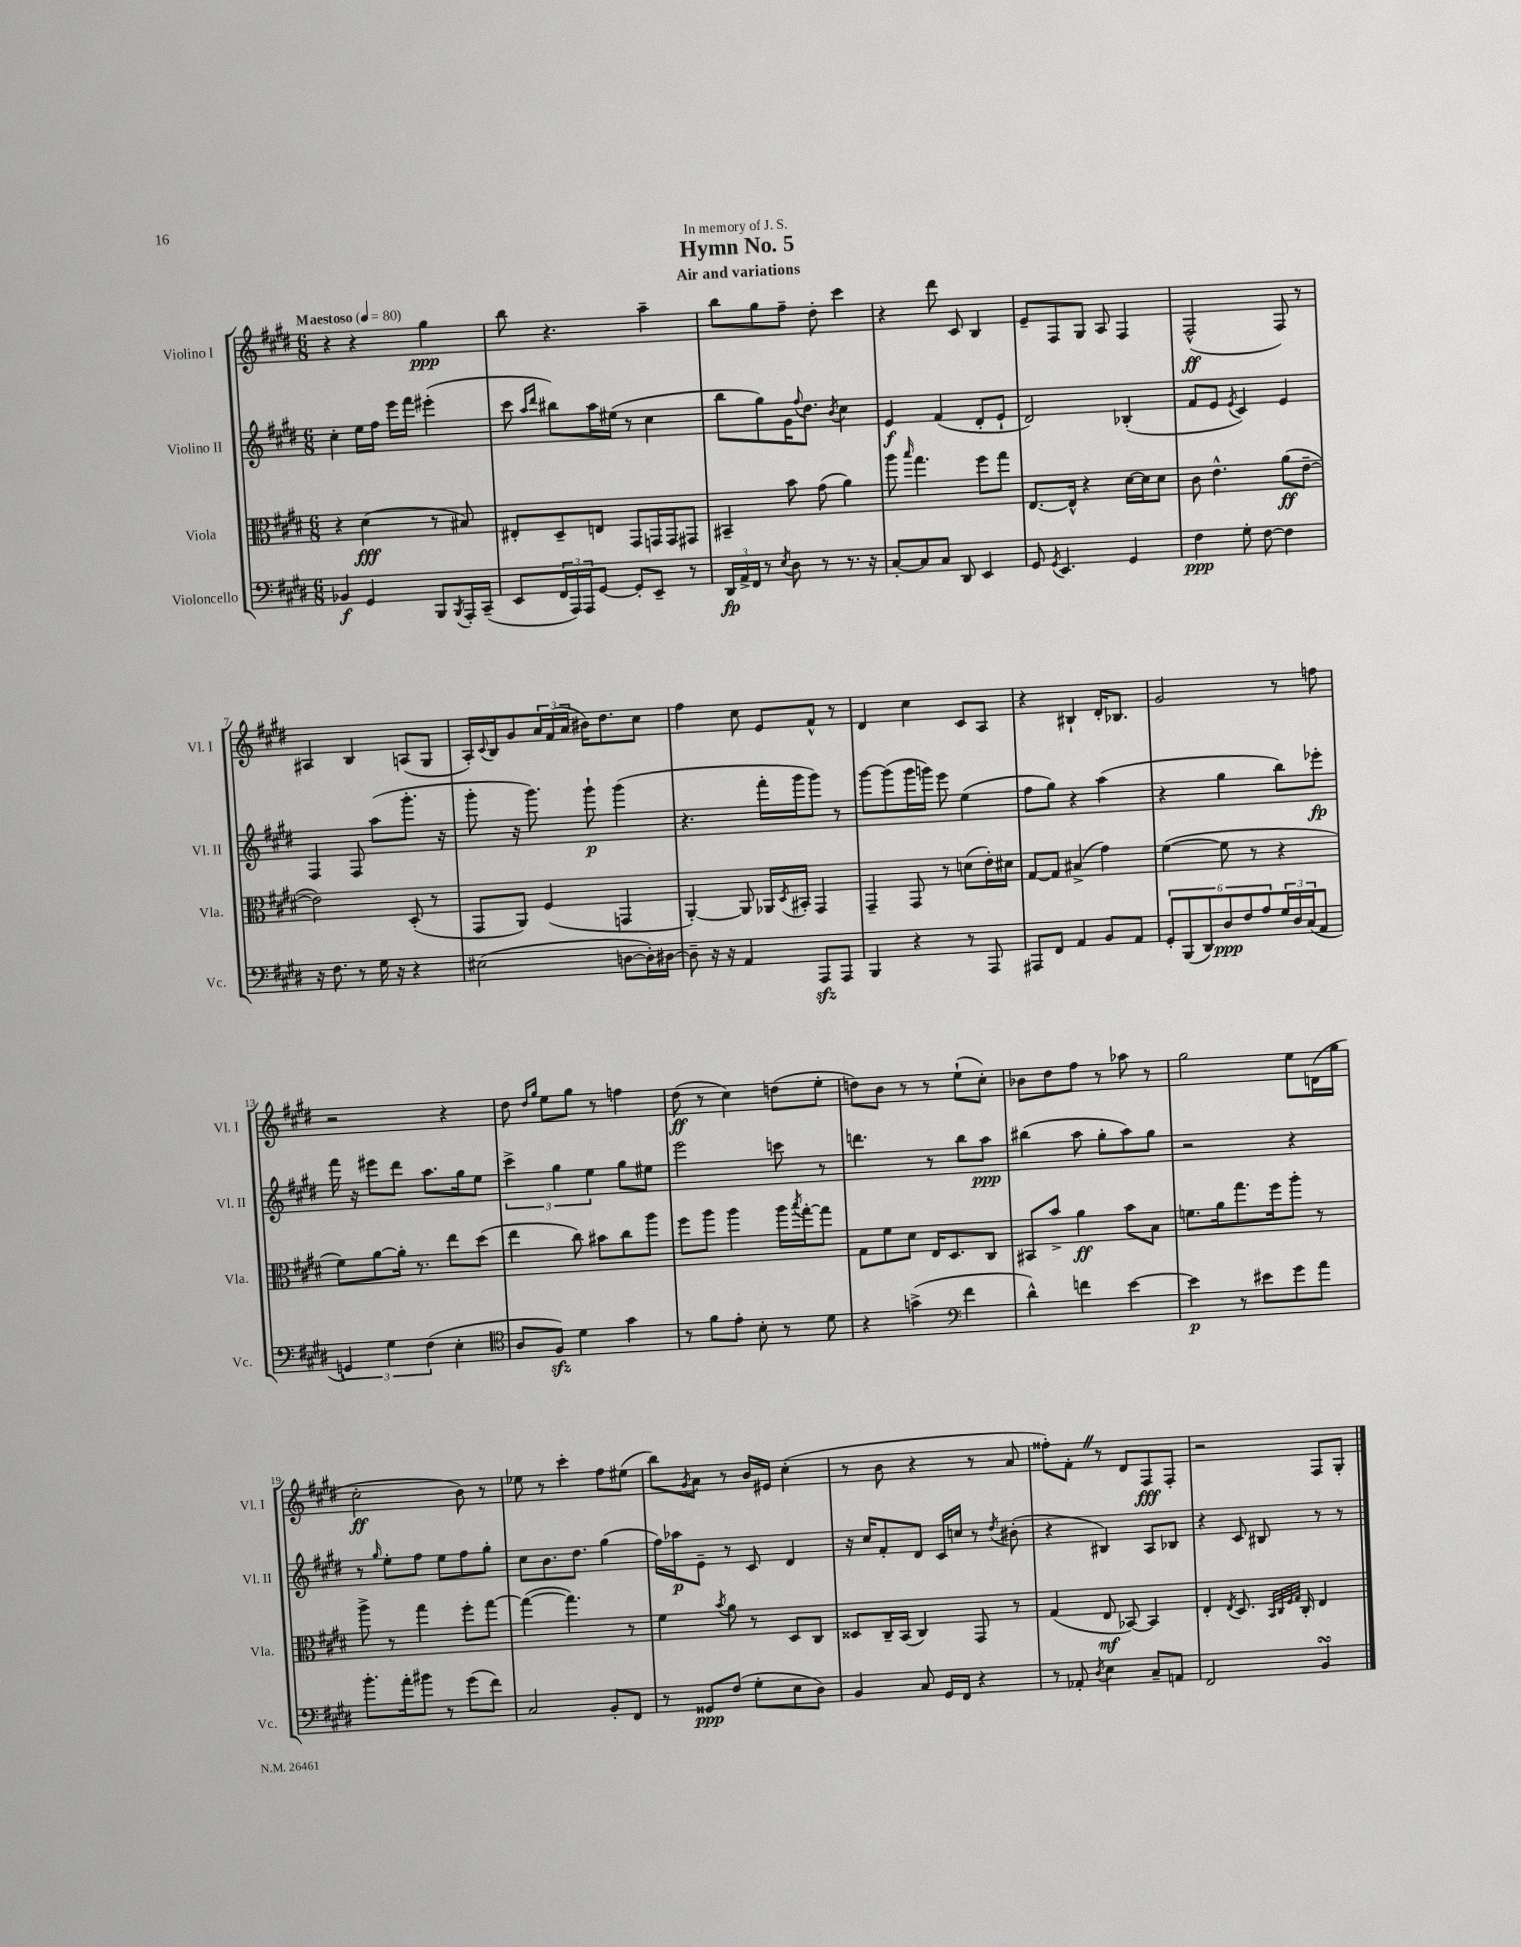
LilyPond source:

\header { title = "Hymn No. 5" subtitle = "Air and variations" dedication = "In memory of J. S." }
<<
\new StaffGroup <<
\new Staff = "s0" \with { instrumentName = "Violino I" shortInstrumentName = "Vl. I" } {
    \clef treble \key e \major \numericTimeSignature \time 6/8 \tempo "Maestoso" 4 = 80
    r4 r4 gis''4\ppp |
    b''8 r4. a''4-- |
    b''8 gis''8 fis''8-- dis''8-. cis'''4 |
    r4 dis'''8 cis'8 b4 |
    e'8-- fis8 gis8 a8 fis4 |
    fis2-^\ff( fis8) r8 |
    ais4 b4 a8( gis8 |
    a16-.) \appoggiatura { cis'8 } b16 gis'8 \tuplet 3/2 { a'16 fis'16( a'16 } bis'16) dis''8. cis''8 |
    fis''4 cis''8 e'8 fis'8-^ r8 |
    dis'4 cis''4 cis'8 a8 |
    r4 bis4-! dis'16-. bes8. |
    gis'2 r8 f''8 |
    r2 r4 |
    dis''8 \grace { dis''16 gis''16 } e''8 gis''8 r8 f''4 |
    dis''8\ff( r8 cis''4) d''8( e''8-. |
    d''8) b'8 r8 r8 e''8-!( cis''8-.) |
    bes'8 dis''8 fis''8 r8 aes''8 r8 |
    gis''2 e''8 d'16( gis''16 |
    cis''2-.\ff b'8) r8 |
    ees''8 r8 cis'''4-. fis''8 eis''8( |
    b''8) \acciaccatura { gis'8 } a'8 r8 b'16 eis'16 cis''4-.( |
    r8 b'8 r4 r8 a'8 |
    fisis''8-.) fis'8-. \once \override BreathingSign.text = \markup { \musicglyph "scripts.caesura.straight" } \breathe r8 dis'8 fis8\fff fis8-. |
    r2 fis8 gis8-. \bar "|." |
}
\new Staff = "s1" \with { instrumentName = "Violino II" shortInstrumentName = "Vl. II" } {
    \clef treble \key e \major \numericTimeSignature \time 6/8
    cis''4-. e''16 fis''16 e'''16 fis'''16 eis'''4-.( |
    cis'''8 \grace { a''16 dis'''16 } bis''8) a''16 eis''16( r8 cis''4 |
    b''8 gis''8) gis'16 \appoggiatura { fis''8 } dis''8. \acciaccatura { b'8 } cis''4 |
    e'4\f fis'4( dis'8-. e'8-! |
    dis'2) bes4-.( |
    fis'8 e'8 \acciaccatura { e'8 } cis'4) e'4 |
    fis4 fis8 a''8( gis'''8.-. r16 |
    gis'''8-. r16 gis'''8.) gis'''8-!\p gis'''4( |
    r4. fis'''16-. gis'''16 gis'''8) r8 |
    gis'''8~ gis'''8( gis'''16 g'''16) e'''8 e''4( |
    fis''8 gis''8) r4 a''4( |
    r4 gis''4 b''8) ees'''8-.\fp |
    fis'''16 r16 eis'''8 dis'''8 a''8. gis''16 e''8 |
    \tuplet 3/2 { cis'''4-> gis''4 e''4 } gis''8 eis''8 |
    e'''2 c'''8 r8 |
    d'''4. r8 b''8 a''8\ppp |
    bis''4( a''8 gis''8-. a''8) gis''8 |
    r2 r4 |
    r8 \grace { gis''16 } e''8-. fis''8 e''8 fis''8 gis''8-. |
    cis''8 b'8. dis''8. gis''4( |
    fis''16) aes''16\p e'8-- r8 cis'8 dis'4 |
    r16 cis''16 fis'8-. dis'8 cis'16 c''16 r8 \acciaccatura { dis''8 } bis'8-.( |
    r4 bis4) a8 bes8 |
    r4 cis'8 bis8 r8 r8 \bar "|." |
}
\new Staff = "s2" \with { instrumentName = "Viola" shortInstrumentName = "Vla." } {
    \clef alto \key e \major \numericTimeSignature \time 6/8
    r4 dis'4\fff( r8 bis8) |
    eis8-. dis8-- e8 gis,8 g,16 g,16 gis,8 |
    bis,4-- b'8 gis'8( a'4) |
    a''8 \grace { b''16 } gis''4. fis''8 gis''8 |
    e8.~ e16-^ r4 dis'16~ dis'16 dis'8 |
    cis'8 e'4.-^ a'8\ff( e'8~-- |
    e'2) dis8-.( r8 |
    gis,8 a,8) fis4( g,4 |
    a,4~-.) a,8 aes,16 \acciaccatura { dis8 } bis,16-. gis,4 |
    gis,4-- gis,8 r8 d'8( e'16-.) dis'16 |
    gis8~ gis8 bis4->( gis'4) |
    fis'4~( fis'8 r8 r4 |
    fis'8) a'8~ a'16-. r8. e''8 dis''8( |
    e''4 cis''8) bis'8 cis''8 a''8 |
    fis''8 a''8 a''4 a''16 \acciaccatura { b''8 } gis''16~-. gis''8 |
    gis8 fis'8 dis'8 e16 dis8. cis8 |
    bis,8 b'8-> a'4\ff b'8 b8 |
    f'8. a'16 gis''8. fis''16 a''8-. r8 |
    a''8-> r8 gis''4 fis''8-. gis''8~ |
    gis''4~( gis''4.) r8 |
    fis'4 \acciaccatura { b'8 } a'8 r8 dis8 cis8 |
    disis8 cis16-- b,16( cis4) gis,8 r8 |
    gis4( e8\mf bes,8~) bes,4 |
    e4-. \acciaccatura { e8 } dis8. \grace { b,32 cis32 fis32 gis32 } cis16-. e4 \bar "|." |
}
\new Staff = "s3" \with { instrumentName = "Violoncello" shortInstrumentName = "Vc." } {
    \clef bass \key e \major \numericTimeSignature \time 6/8
    bes,4\f gis,4 b,,8 \acciaccatura { b,,8 } a,,16-. cis,16--( |
    e,8 \tuplet 3/2 { fis,16 a,,16) a,,16 } gis,8~ gis,8-. e,8-- r8 |
    \tuplet 3/2 { dis,16\fp a,16-> fis,16 } r8 \acciaccatura { e8 } dis8 r8 r8. r16 |
    cis8~-. cis8 cis8 dis,8 e,4 |
    gis,8 \acciaccatura { gis,8 } e,4. gis,4 |
    fis4\ppp gis8-. fis8~ fis4 |
    r16 fis8. r8 gis16 r16 r4 |
    eis2( d8~ d16-.) dis16~ |
    dis8-- r16 r16 a,4 a,,8\sfz a,,8 |
    b,,4 r4 r8 a,,8 |
    ais,,8 fis,8 a,4 b,8 a,8 |
    \tuplet 6/4 { gis,8-. b,,8( dis,8) dis8\ppp fis8 a8 } \tuplet 3/2 { gis16 dis16 cis16( } a,8 |
    \tuplet 3/2 { g,4) gis4 fis4( } e4-. |
    \clef tenor a8 fis8\sfz) dis'4 gis'4 |
    r8 fis'8 e'8-. b8-. r8 dis'8 |
    r4 g'4->( \clef bass fis'4 |
    dis'4-^) f'4 e'4~ |
    e'4\p r8 eis'8 gis'8 a'8 |
    b'8.-. a'16-. bis'8 r8 gis'8( fis'8) |
    cis2 b,8-. fis,8 |
    r8 gisis,8\ppp fis8( gis8-. e8 dis8) |
    b,4 cis8 gis,16 fis,16 r4 |
    r8 aes,8-. \acciaccatura { dis8 } e4 cis8-- a,8 |
    fis,2 b,4\turn \bar "|." |
}
>>
>>
